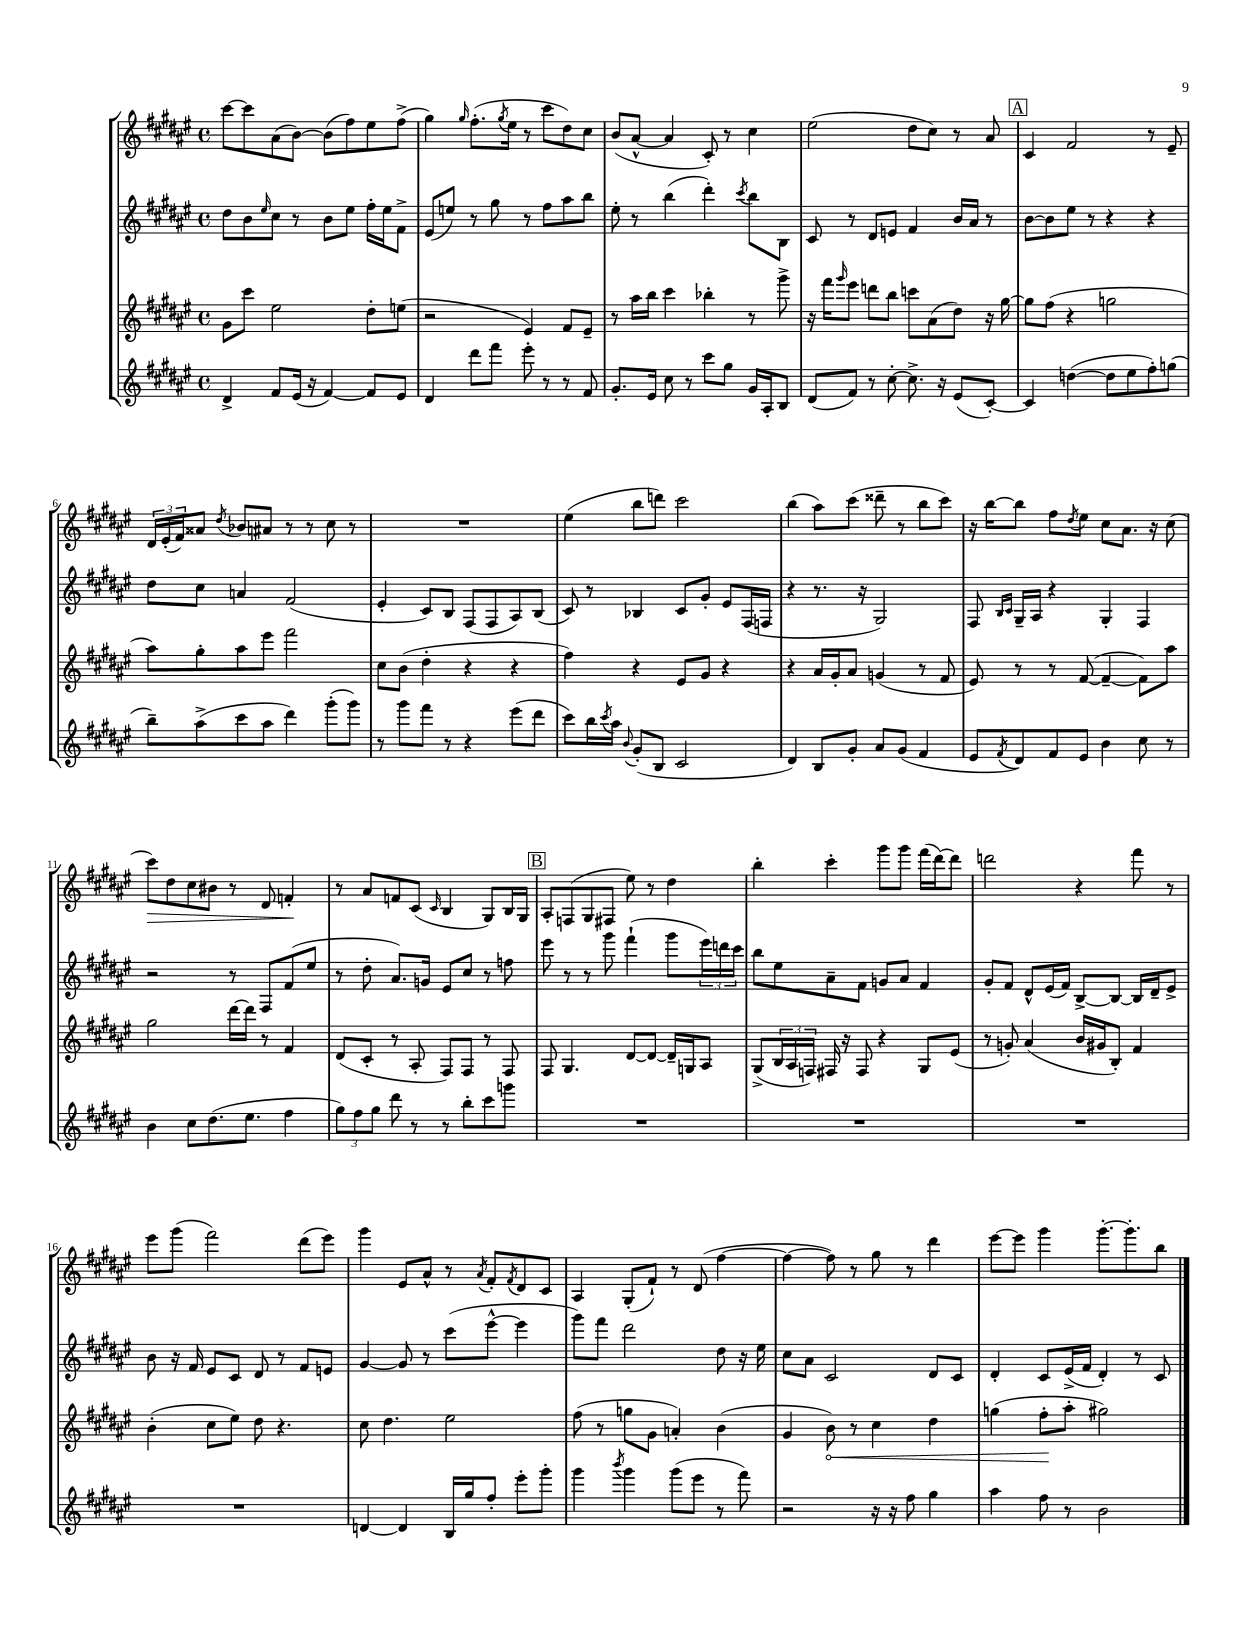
<<
\new StaffGroup <<
\new Staff = "s0" {
    \clef treble \key fis \major \defaultTimeSignature \time 4/4
    cis'''8~ cis'''8 ais'8( b'8~) b'8( fis''8) eis''8 fis''8->( |
    gis''4) \grace { gis''16 } fis''8.-.( \acciaccatura { gis''8 } eis''16 r8 cis'''8 dis''8) cis''8 |
    b'8( ais'8~-^ ais'4 cis'8-.) r8 cis''4 |
    eis''2( dis''8 cis''8) r8 ais'8 |
    \mark \markup { \box "A" } cis'4 fis'2 r8 eis'8-- |
    \tuplet 3/2 { dis'16 eis'16-.( fis'16) } aisis'8 \acciaccatura { dis''8 } bes'8 ais'8 r8 r8 cis''8 r8 |
    R1 |
    eis''4( b''8 d'''8) cis'''2 |
    b''4( ais''8) cis'''8( disis'''8-- r8 b''8 cis'''8) |
    r16 b''16~ b''8 fis''8 \acciaccatura { dis''8 } eis''8 cis''8 ais'8. r16 cis''8( |
    cis'''8\>) dis''8 cis''8 bis'8 r8 dis'8 f'4-.\! |
    r8 ais'8 f'8 cis'8( \grace { cis'16 } b4 gis8) b16 gis16 |
    \mark \markup { \box "B" } ais8-. f8( gis8 fis8 eis''8) r8 dis''4 |
    b''4-. cis'''4-. gis'''8 gis'''8 fis'''16( dis'''16~) dis'''8 |
    d'''2 r4 fis'''8 r8 |
    eis'''8 gis'''8( fis'''2) dis'''8( eis'''8) |
    gis'''4 eis'8 ais'8-^ r8 \acciaccatura { ais'8 } fis'8-. \acciaccatura { fis'8 } dis'8 cis'8 |
    ais4 gis8-.( fis'8-!) r8 dis'8( fis''4~ |
    fis''4~ fis''8) r8 gis''8 r8 dis'''4 |
    eis'''8~ eis'''8 gis'''4 gis'''8.~-. gis'''8.-. b''8 \bar "|." |
}
\new Staff = "s1" {
    \clef treble \key fis \major \defaultTimeSignature \time 4/4
    dis''8 b'8 \grace { eis''16 } cis''8 r8 b'8 eis''8 fis''16-. eis''16 fis'8-> |
    eis'8( e''8) r8 gis''8 r8 fis''8 ais''8 b''8 |
    eis''8-. r8 b''4( dis'''4-.) \acciaccatura { cis'''8 } b''8 b8 |
    cis'8 r8 dis'8 e'8 fis'4 b'16 ais'16 r8 |
    \mark \markup { \box "A" } b'8~ b'8 eis''8 r8 r4 r4 |
    dis''8 cis''8 a'4 fis'2( |
    eis'4-. cis'8) b8 fis8( fis8 ais8) b8( |
    cis'8) r8 bes4 cis'8 gis'8-. eis'8 fis16( f16 |
    r4 r8. r16 gis2) |
    fis8 \grace { b16 cis'16 } gis16-- ais16 r4 gis4-. fis4 |
    r2 r8 fis8 fis'8( eis''8 |
    r8 dis''8-. ais'8.) g'16 eis'8 cis''8 r8 f''8 |
    \mark \markup { \box "B" } eis'''8 r8 r8 gis'''8 fis'''4-!( gis'''8 \tuplet 3/2 { eis'''16) d'''16 cis'''16 } |
    b''8 eis''8 ais'8-- fis'8 g'8 ais'8 fis'4 |
    gis'8-. fis'8 dis'8-^ eis'16( fis'16) b8~-> b8~ b16 dis'16-- eis'8-> |
    b'8 r16 fis'16 eis'8 cis'8 dis'8 r8 fis'8 e'8 |
    gis'4~ gis'8 r8 cis'''8( eis'''8~-^ eis'''4 |
    gis'''8) fis'''8 dis'''2 dis''8 r16 eis''16 |
    cis''8 ais'8 cis'2 dis'8 cis'8 |
    dis'4-. cis'8 eis'16->( fis'16 dis'4-.) r8 cis'8 \bar "|." |
}
\new Staff = "s2" {
    \clef treble \key fis \major \defaultTimeSignature \time 4/4
    gis'8 cis'''8 eis''2 dis''8-. e''8( |
    r2 eis'4) fis'8 eis'8-- |
    r8 ais''16 b''16 cis'''4 bes''4-. r8 gis'''8-> |
    r16 fis'''16 \grace { gis'''16 } eis'''8 d'''8 b''8 c'''8 ais'8( dis''8) r16 gis''16~ |
    \mark \markup { \box "A" } gis''8 fis''8( r4 g''2 |
    ais''8) gis''8-. ais''8 eis'''8 fis'''2 |
    cis''8 b'8( dis''4-. r4 r4 |
    fis''4) r4 eis'8 gis'8 r4 |
    r4 ais'16 gis'16-. ais'8 g'4( r8 fis'8 |
    eis'8) r8 r8 fis'8~( fis'4~-- fis'8) ais''8 |
    gis''2 dis'''16~ dis'''16 r8 fis'4 |
    dis'8( cis'8-. r8 ais8-. fis8) fis8 r8 fis8 |
    \mark \markup { \box "B" } fis8 gis4. dis'8~ dis'8~ dis'16-- g16 ais8 |
    gis8->( \tuplet 3/2 { b16 ais16 f16) } fis16 r16 fis8 r4 gis8 eis'8( |
    r8 g'8-.) ais'4( b'16 gis'16 b8-.) fis'4 |
    b'4-.( cis''8 eis''8) dis''8 r4. |
    cis''8 dis''4. eis''2 |
    fis''8( r8 g''8 gis'8 a'4-.) b'4( |
    gis'4 \once \override Hairpin.circled-tip = ##t b'8\<) r8 cis''4 dis''4 |
    g''4( fis''8-.\! ais''8-. gis''2) \bar "|." |
}
\new Staff = "s3" {
    \clef treble \key fis \major \defaultTimeSignature \time 4/4
    dis'4-> fis'8 eis'16( r16 fis'4~) fis'8 eis'8 |
    dis'4 dis'''8 fis'''8 eis'''8-. r8 r8 fis'8 |
    gis'8.-. eis'16 cis''8 r8 cis'''8 gis''8 gis'16 ais16-. b8 |
    dis'8( fis'8) r8 cis''8~-. cis''8.-> r16 eis'8( cis'8~-.) |
    \mark \markup { \box "A" } cis'4 d''4~( d''8 eis''8 fis''8-.) g''8( |
    b''8--) ais''8->( cis'''8 ais''8 dis'''4) gis'''8-.( gis'''8) |
    r8 gis'''8 fis'''8 r8 r4 eis'''8( dis'''8 |
    cis'''8) b''16 \acciaccatura { cis'''8 } ais''16 \appoggiatura { b'8 } gis'8-.( b8 cis'2 |
    dis'4) b8 gis'8-. ais'8 gis'8( fis'4 |
    eis'8 \acciaccatura { fis'8 } dis'8) fis'8 eis'8 b'4 cis''8 r8 |
    b'4 cis''8 dis''8.( eis''8. fis''4 |
    \tuplet 3/2 { gis''8) fis''8 gis''8 } dis'''8 r8 r8 b''8-. cis'''8 g'''8 |
    \mark \markup { \box "B" } R1 |
    R1 |
    R1 |
    R1 |
    d'4~ d'4 b16 gis''16 fis''8-. eis'''8-. gis'''8-. |
    gis'''4 \acciaccatura { b'''8 } gis'''4 gis'''8( eis'''8 r8 fis'''8) |
    r2 r16 r16 fis''8 gis''4 |
    ais''4 fis''8 r8 b'2 \bar "|." |
}
>>
>>
